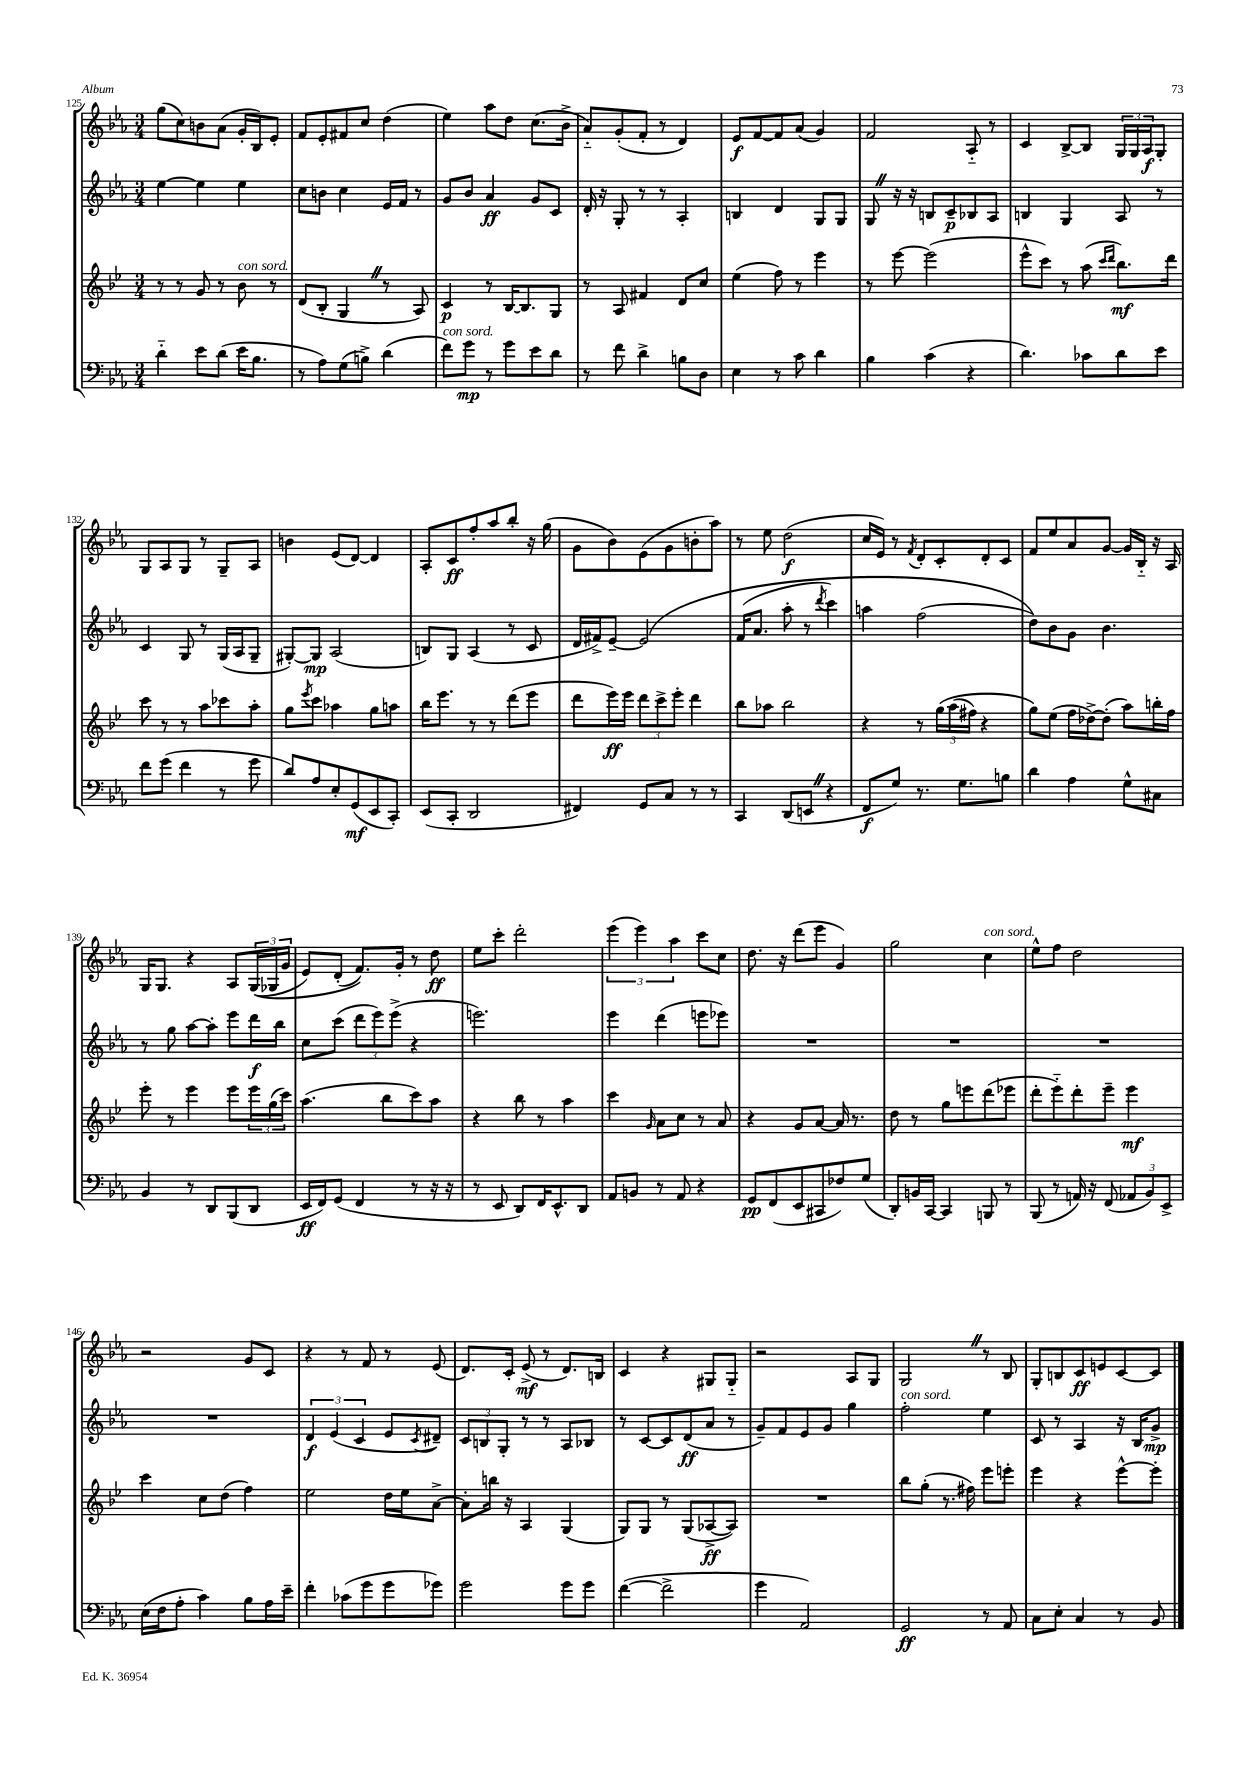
<<
\new StaffGroup <<
\new Staff = "s0" {
    \clef treble \key ees \major \numericTimeSignature \time 3/4
    g''8( c''8) b'8 aes'8( g'16-. bes16) ees'8-. |
    f'8 ees'8-. fis'8 c''8 d''4( |
    ees''4) aes''8 d''8 c''8.( bes'16-> |
    aes'8-_) g'8-.( f'8-. r8 d'4) |
    ees'8\f f'8~ f'8 aes'8( g'4) |
    f'2 aes8-_ r8 |
    c'4 bes8~-> bes8 \tuplet 3/2 { g16 g16 aes16\f } g8-. |
    g8 aes8 g8 r8 g8-- aes8 |
    b'4 ees'8( d'8~) d'4 |
    aes8-. c'8\ff f''8-. aes''8 bes''8-. r16 g''16( |
    g'8 bes'8) ees'8( g'8 b'8-. aes''8) |
    r8 ees''8 d''2\f( |
    c''16 ees'16) r8 \acciaccatura { f'8 } d'8-. c'8-. d'8-. c'8 |
    f'8 ees''8 aes'8 g'8~ g'16 bes16-_ r16 aes16 |
    g16 g8. r4 aes8 \tuplet 3/2 { g16(\( ges16 g'16 } |
    ees'8) d'8-.( f'8.)\) g'16-. r8 d''8\ff |
    ees''8 c'''8-. d'''2-. |
    \tuplet 3/2 { ees'''4( ees'''4) aes''4 } c'''8 c''8 |
    d''8. r16 d'''8( ees'''8 g'4) |
    g''2 c''4^\markup { \italic "con sord." } |
    ees''8-^ f''8 d''2 |
    r2 g'8 c'8 |
    r4 r8 f'8 r8 ees'8( |
    d'8.) c'16-. ees'8->\mf( r8 d'8.) b16 |
    c'4 r4 gis8 gis8-_ |
    r2 aes8 g8 |
    g2 \once \override BreathingSign.text = \markup { \musicglyph "scripts.caesura.straight" } \breathe r8 bes8 |
    g8-. b8 c'8\ff e'8 c'8~ c'8 \bar "|." |
}
\new Staff = "s1" {
    \clef treble \key ees \major \numericTimeSignature \time 3/4
    ees''4~ ees''4 ees''4 |
    c''8 b'8 c''4 ees'16 f'16 r8 |
    g'8 bes'8 aes'4\ff g'8 c'8 |
    d'16-. r16 g8-. r8 r8 aes4-. |
    b4 d'4 g8 g8 |
    g8 \once \override BreathingSign.text = \markup { \musicglyph "scripts.caesura.straight" } \breathe r16 r16 b8 c'8--\p bes8 aes8 |
    b4 g4 aes8 r8 |
    c'4 g8 r8 g16( aes16 g8-- |
    gis8~-.) gis8\mp aes2( |
    b8) g8 aes4( r8 c'8 |
    d'16 fis'16->) ees'8~-- ees'2\( |
    f'16( aes'8. aes''8-. r8 \acciaccatura { d'''8 } c'''4) |
    a''4 f''2( |
    d''8)\) bes'8 g'8 bes'4. |
    r8 g''8 aes''8~ aes''8-. ees'''8 d'''16\f bes''16 |
    c''8 c'''8( \tuplet 3/2 { d'''8 ees'''8) ees'''8->( } r4 |
    e'''2.) |
    ees'''4 d'''4( e'''8 ees'''8) |
    R2. |
    R2. |
    R2. |
    R2. |
    \tuplet 3/2 { d'4\f ees'4( c'4 } ees'8 \acciaccatura { c'8 } dis'8--) |
    \tuplet 3/2 { c'8 b8 g8-. } r8 r8 aes8 bes8 |
    r8 c'8~ c'8 d'8\ff( aes'8 r8 |
    g'8--) f'8 ees'8 g'8 g''4 |
    f''2-.^\markup { \italic "con sord." } ees''4 |
    c'8 r8 aes4 r16 bes16 g'8->\mp \bar "|." |
}
\new Staff = "s2" {
    \clef treble \key bes \major \numericTimeSignature \time 3/4
    r8 r8 g'8 r8 bes'8^\markup { \italic "con sord." } r8 |
    d'8( bes8-. g4 \once \override BreathingSign.text = \markup { \musicglyph "scripts.caesura.straight" } \breathe r8 a8) |
    c'4\p r8 bes16~ bes8. g8 |
    r8 a8 fis'4 d'8 c''8 |
    ees''4( f''8) r8 ees'''4 |
    r8 ees'''8~ ees'''2( |
    ees'''8-^ c'''8) r8 a''8( \grace { c'''16 d'''16 } bes''8.\mf) d'''16 |
    c'''8 r8 r8 a''8 ces'''8 a''8-. |
    g''8 \acciaccatura { ees'''8 } c'''8 aes''4 g''8 a''8 |
    bes''16 ees'''8. r8 r8 d'''8( ees'''8 |
    d'''8 ees'''16\ff) ees'''16 \tuplet 3/2 { d'''8 c'''8-> ees'''8-. } d'''4 |
    bes''8 aes''8 bes''2 |
    r4 r8 \tuplet 3/2 { g''16\( a''16( fis''16) } r4 |
    g''8\) ees''8( f''16 des''16~->) des''8-.( a''8) b''16-. f''16 |
    ees'''8-. r8 ees'''4 ees'''8 \tuplet 3/2 { ees'''16 g''16( c'''16) } |
    a''4.( bes''8 c'''8) a''8 |
    r4 bes''8 r8 a''4 |
    c'''4 \grace { g'16 } a'8 c''8 r8 a'8 |
    r4 g'8 a'8~ a'16 r8. |
    d''8 r8 g''8 e'''8 d'''8( ees'''8 |
    d'''8-. ees'''8-_) d'''8-. ees'''8-- ees'''4\mf |
    c'''4 c''8 d''8( f''4) |
    ees''2 d''16 ees''16 a'8~-> |
    a'8-. b''16 r16 a4 g4( |
    g8) g8 r8 g8( aes8~->\ff aes8) |
    R2. |
    bes''8 g''8-.( r8. fis''16) ees'''8 e'''8-. |
    ees'''4 r4 ees'''8~-^ ees'''8-. \bar "|." |
}
\new Staff = "s3" {
    \clef bass \key ees \major \numericTimeSignature \time 3/4
    d'4-_ ees'8 d'8( ees'16 bes8. |
    r8 aes8) g8( b8->) d'4( |
    f'8^\markup { \italic "con sord." }) g'8\mp r8 g'8 ees'8 d'8 |
    r8 f'8 d'4-> b8 d8 |
    ees4 r8 c'8 d'4 |
    bes4 c'4( r4 |
    d'4.) ces'8 d'8 ees'8 |
    f'8 g'8( f'4 r8 g'8 |
    d'8) aes8 ees8-. g,8\mf( ees,8 c,8-.) |
    ees,8( c,8-. d,2 |
    fis,4) g,8 c8 r8 r8 |
    c,4 d,8( e,8 \once \override BreathingSign.text = \markup { \musicglyph "scripts.caesura.straight" } \breathe r4 |
    f,8\f g8) r8. g8. b8 |
    d'4 aes4 g8-^ cis8 |
    bes,4 r8 d,8 bes,,8( d,8 |
    ees,16\ff f,16) g,8( f,4 r8 r16 r16 |
    r8 ees,8 d,8) f,16 ees,8.-^ d,8 |
    aes,8 b,8 r8 aes,8 r4 |
    g,8\pp f,8( ees,8 cis,8 fes8) g8( |
    d,8-.) b,16 c,16~ c,4 b,,8 r8 |
    bes,,8( r8 a,16) r16 f,8( \tuplet 3/2 { aes,8 bes,8) ees,8-> } |
    ees16( f16 aes8-. c'4) bes8 aes16 ees'16-- |
    f'4-. ces'8( g'8 g'8 ges'8) |
    g'2 g'8 g'8 |
    f'4~( f'2-> |
    g'4 aes,2) |
    g,2\ff r8 aes,8 |
    c8 ees8-. c4 r8 bes,8 \bar "|." |
}
>>
>>
\layout { \context { \Score currentBarNumber = #125 } }
